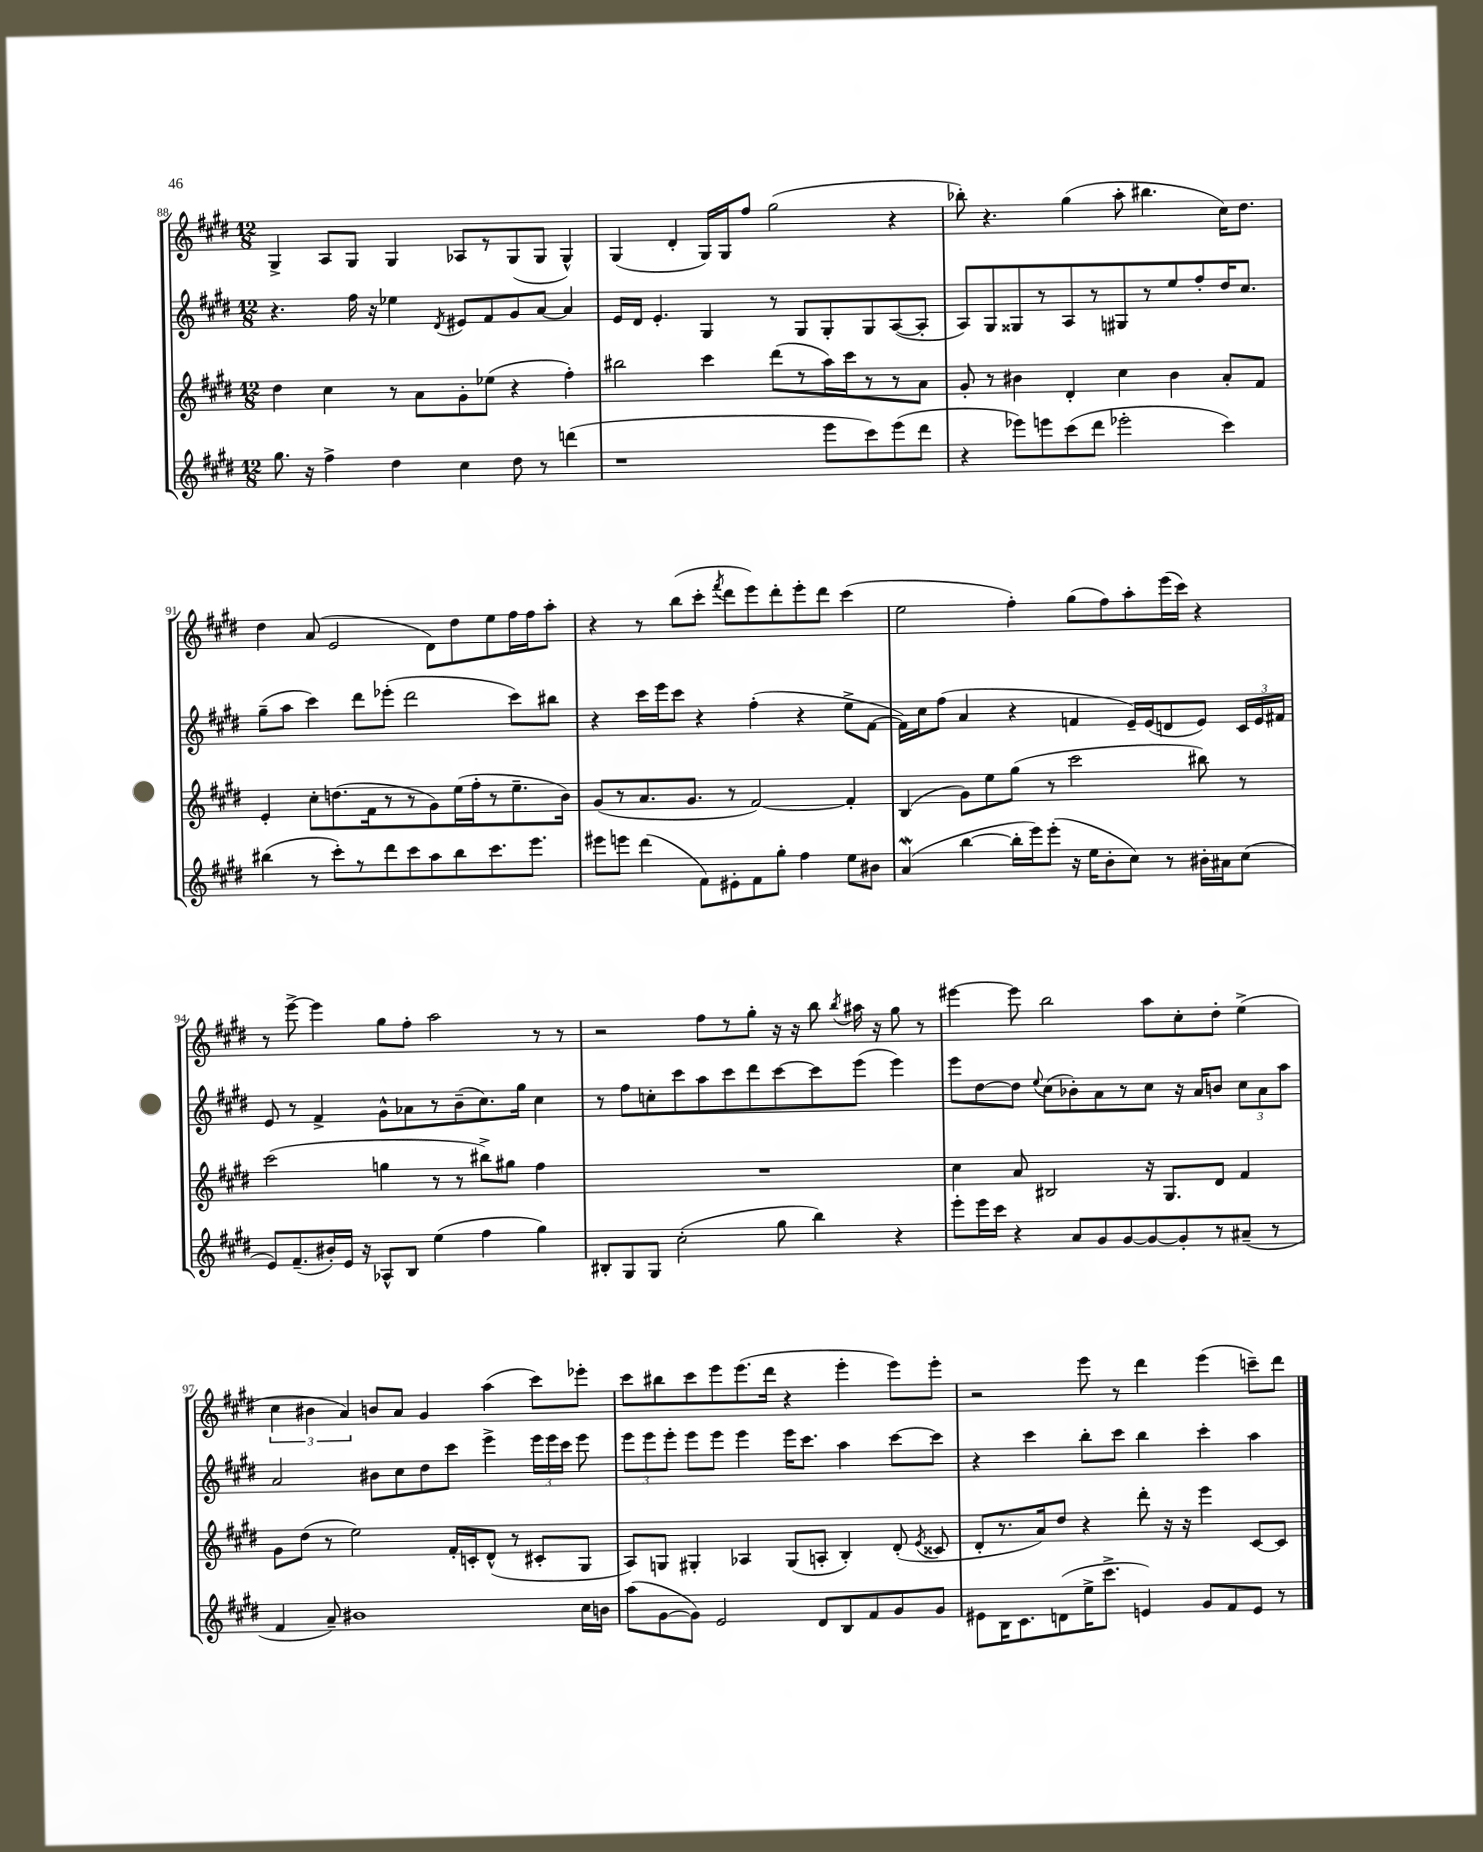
<<
\new StaffGroup <<
\new Staff = "s0" {
    \clef treble \key e \major \numericTimeSignature \time 12/8
    \autoBeamOff gis4-> a8[ gis8] gis4 aes8[ r8 gis8( gis8] gis4-^) |
    gis4( dis'4-. gis16[) gis16 fis''8] gis''2( r4 |
    bes''8-.) r4. gis''4( a''8-. bis''4. cis''16[) dis''8.] |
    dis''4 a'8( e'2 dis'8[) dis''8 e''8 fis''16 fis''16 a''8]-. |
    r4 r8 b''8[( cis'''8]-. \acciaccatura { fis'''8 } dis'''8[ e'''8) dis'''8-. e'''8-. dis'''8] cis'''4( |
    e''2 fis''4-.) gis''8[( fis''8) a''8-. e'''16( cis'''16]) r4 |
    r8 e'''8~-> e'''4 gis''8[ fis''8]-. a''2 r8 r8 |
    r2 fis''8[ r8 gis''8]-. r16 r16 b''8 \acciaccatura { b''8 } ais''16 r16 gis''8 r8 |
    eis'''4~ eis'''8 b''2 a''8[ cis''8-. dis''8]-. e''4->( |
    \tuplet 3/2 { cis''4 bis'4 a'4) } b'8[ a'8] gis'4 a''4( cis'''8[) ees'''8]-. |
    cis'''8[ bis''8 cis'''8 e'''8 e'''8.( dis'''16] r4 e'''4-. e'''8[) e'''8]-. |
    r2 e'''8 r8 dis'''4 e'''4( c'''8[--) dis'''8] \bar "|." |
}
\new Staff = "s1" {
    \clef treble \key e \major \numericTimeSignature \time 12/8
    \autoBeamOff r4. fis''16 r16 ees''4 \acciaccatura { dis'8 } eis'8[ fis'8 gis'8 a'8]~ a'4 |
    e'16[ dis'16] e'4.-. gis4 r8 gis8[ gis8-. gis8 a8~( a8]-. |
    a8[) gis8 gisis8 r8 a8 r8 gis8 r8 e''8 fis''8-. dis''16 cis''8.] |
    gis''8[--( a''8] cis'''4) dis'''8[ ees'''8]-.( dis'''2 cis'''8[) bis''8] |
    r4 cis'''16[ e'''16 cis'''8] r4 fis''4-.( r4 e''8[-> fis'8]~ |
    fis'16[) cis''16 fis''8]( a'4 r4 f'4 e'16[--) e'16( d'8 e'8]) \tuplet 3/2 { cis'16[ e'16 fis'16] } |
    e'8 r8 fis'4-> gis'8[-^ aes'8 r8 b'8--( cis''8.) gis''16] cis''4 |
    r8 fis''8[ c''8-. cis'''8 a''8 cis'''8 dis'''8 cis'''8~ cis'''8 e'''8]( e'''4) |
    e'''8[ dis''8~ dis''8] \appoggiatura { e''8 } cis''8[( bes'8-.) a'8 r8 cis''8] r16 a'16[ b'8] \tuplet 3/2 { cis''8[ a'8 a''8] } |
    a'2 bis'8[ cis''8 dis''8 cis'''8] e'''4-> \tuplet 3/2 { e'''16[ e'''16 cis'''16] } e'''8 |
    \tuplet 3/2 { e'''8[ e'''8 e'''8]-. } e'''8[ e'''8] e'''4 e'''16[ cis'''8.] a''4 cis'''8[~ cis'''8] |
    r4 cis'''4 b''8[-. cis'''8] b''4 cis'''4-. a''4 \bar "|." |
}
\new Staff = "s2" {
    \clef treble \key e \major \numericTimeSignature \time 12/8
    \autoBeamOff dis''4 cis''4 r8 a'8[ gis'8-. ees''8]( r4 fis''4-.) |
    bis''2 cis'''4 dis'''8[( r8 a''16) cis'''16 r8 r8 a'8] |
    gis'8-. r8 bis'4 dis'4-. cis''4 bis'4 a'8[-. fis'8] |
    e'4-. cis''8[-. d''8.( fis'16 r8 r8 gis'8) e''16( fis''16-. r8 e''8.-- b'16]) |
    gis'8[( r8 a'8. gis'8.] r8 fis'2~) fis'4-. |
    b4( gis'8[) e''8 gis''8]( r8 cis'''2 bis''8) r8 |
    cis'''2( g''4 r8 r8 bis''8[->) gis''8] fis''4 |
    R1. |
    cis''4 a'8 bis2 r16 gis8.[ dis'8] fis'4 |
    gis'8[ dis''8]( r8 e''2) fis'16[-. c'16-. dis'8]-^( r8 cis'8[-. gis8] |
    a8[) g8] gis4-. aes4 gis8[( a8]-. b4-.) dis'8-.( \acciaccatura { e'8 } cisis'8 |
    dis'8[-. r8. a'16) dis''8] r4 dis'''8-. r16 r16 e'''4 cis'8[~ cis'8] \bar "|." |
}
\new Staff = "s3" {
    \clef treble \key e \major \numericTimeSignature \time 12/8
    \autoBeamOff gis''8. r16 fis''4-> dis''4 cis''4 dis''8 r8 d'''4( |
    r1 e'''8[ cis'''8) e'''8( dis'''8] |
    r4 ees'''8[) e'''8 cis'''8( dis'''8] ees'''2-. cis'''4) |
    bis''4( r8 cis'''8[-.) r8 dis'''8 cis'''8 a''8 bis''8 cis'''8. e'''8.] |
    eis'''8[ e'''8] dis'''4( fis'8[) eis'8-. fis'8 gis''8]-. fis''4 e''8[ bis'8] |
    a'4\mordent( b''4~ b''16[-. e'''16) e'''8]-.( r16 e''16[ b'8-. cis''8]) r8 bis'16[-. ais'16 cis''8]( |
    e'8[) fis'8.--( bis'16-.) e'16] r16 aes8[-^ b8] e''4( fis''4 gis''4) |
    bis8[-. gis8 gis8] cis''2-.( gis''8 b''4) r4 |
    e'''8[-. e'''16 cis'''16] r4 a'8[ gis'8 gis'8~ gis'8~ gis'8-. r8 ais'8]--( r8 |
    fis'4 a'8--) bis'1 cis''16[ b'16] |
    a''8[( gis'8~ gis'8]) e'2 dis'8[ b8 fis'8 gis'8 gis'8] |
    eis'8[ b16 cis'8. d'8( e''16-> cis'''8.]-> e'4) gis'8[ fis'8 e'8] r8 \bar "|." |
}
>>
>>
\layout { \context { \Score currentBarNumber = #88 } }
